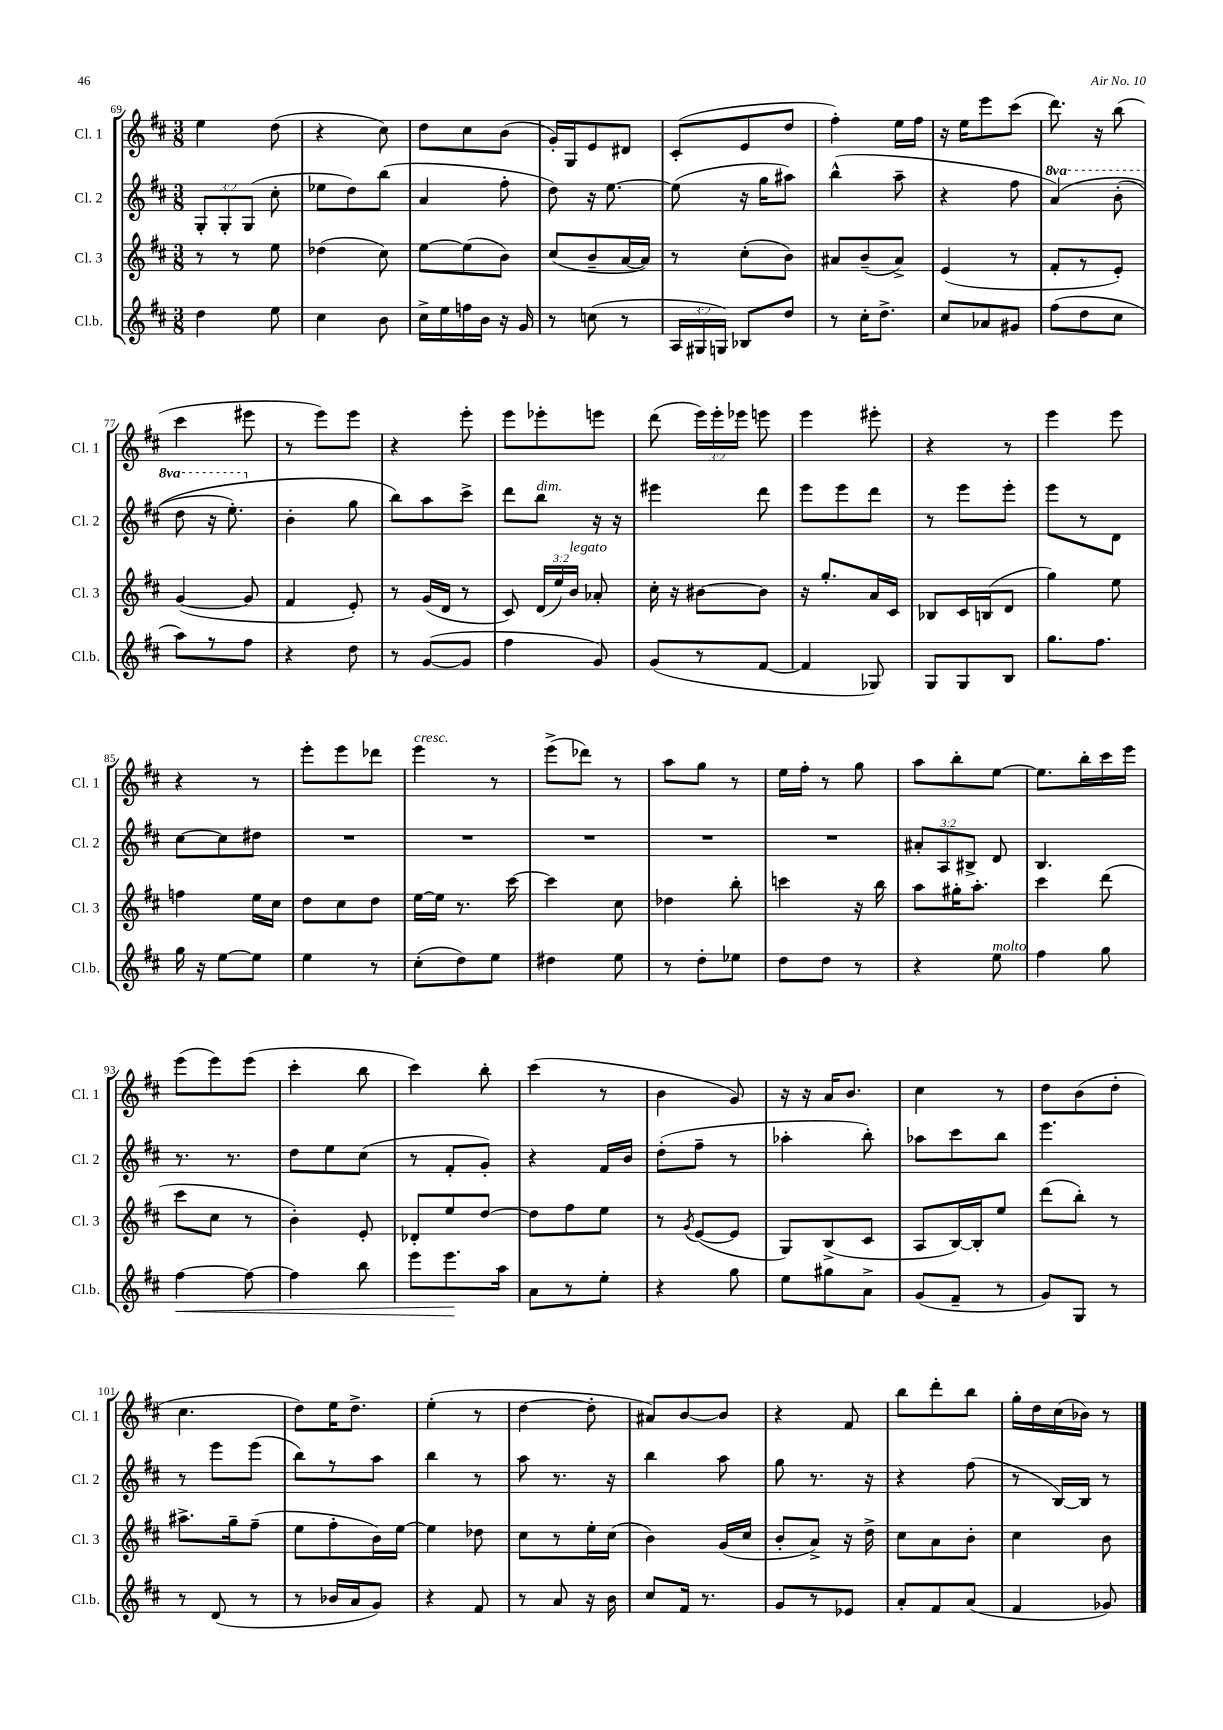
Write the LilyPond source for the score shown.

<<
\new StaffGroup <<
\new Staff = "s0" \with { instrumentName = "Cl. 1" shortInstrumentName = "Cl. 1" } {
    \clef treble \key d \major \numericTimeSignature \time 3/8 \override Staff.TupletNumber.text = #tuplet-number::calc-fraction-text
    \autoBeamOff e''4 d''8( |
    r4 cis''8) |
    d''8[ cis''8 b'8]( |
    g'16[-.) g16 e'8 dis'8] |
    cis'8[-.( e'8 d''8] |
    fis''4-.) e''16[ fis''16] |
    r16 e''16[ e'''8 cis'''8]( |
    d'''8.) r16 b''8( |
    cis'''4 eis'''8 |
    r8 e'''8[) e'''8] |
    r4 e'''8-. |
    e'''8[ ees'''8-. e'''8] |
    d'''8( \tuplet 3/2 { e'''16[) e'''16-. ees'''16] } e'''8 |
    e'''4 eis'''8-. |
    r4 r8 |
    e'''4 e'''8 |
    r4 r8 |
    e'''8[-. e'''8 des'''8] |
    e'''4^\markup { \italic "cresc." } r8 |
    e'''8[->( des'''8]) r8 |
    a''8[ g''8] r8 |
    e''16[ fis''16]-. r8 g''8 |
    a''8[ b''8-. e''8]~ |
    e''8.[ b''16-. cis'''16 e'''16] |
    e'''8[( e'''8) e'''8]( |
    cis'''4-. b''8 |
    cis'''4) b''8-. |
    cis'''4( r8 |
    b'4 g'8) |
    r16 r16 a'16[ b'8.] |
    cis''4 r8 |
    d''8[ b'8( d''8]-. |
    cis''4. |
    d''8[) e''16 d''8.]-> |
    e''4-.( r8 |
    d''4~ d''8-. |
    ais'8[) b'8~ b'8] |
    r4 fis'8 |
    b''8[ d'''8-. b''8] |
    g''16[-. d''16 cis''16( bes'16]) r8 \bar "|." |
}
\new Staff = "s1" \with { instrumentName = "Cl. 2" shortInstrumentName = "Cl. 2" } {
    \clef treble \key d \major \numericTimeSignature \time 3/8 \override Staff.TupletNumber.text = #tuplet-number::calc-fraction-text \set Staff.ottavationMarkups = #ottavation-simple-ordinals
    \autoBeamOff \tuplet 3/2 { g8[-. g8-. g8]( } cis''8-. |
    ees''8[ d''8) b''8]( |
    a'4 fis''8-. |
    d''8) r16 e''8.~ |
    e''8( r16 g''16[ ais''8]) |
    b''4-^( a''8-- |
    r4 fis''8 |
    \ottava #1 a''4)\( b''8-.( |
    d'''8 r16 e'''8.-.) \ottava #0 |
    b'4-. g''8 |
    b''8[\) a''8 cis'''8]-> |
    d'''8[ b''8]^\markup { \italic "dim." } r16 r16 |
    eis'''4 d'''8 |
    e'''8[ e'''8 d'''8] |
    r8 e'''8[ e'''8]-. |
    e'''8[ r8 d'8] |
    cis''8[~ cis''8 dis''8] |
    R4. |
    R4. |
    R4. |
    R4. |
    R4. |
    \tuplet 3/2 { ais'8[-. a8 bis8]-> } d'8 |
    b4. |
    r8. r8. |
    d''8[ e''8 cis''8]( |
    r8 fis'8[-. g'8]-.) |
    r4 fis'16[ b'16] |
    d''8[-.( fis''8]-- r8 |
    aes''4-. b''8-.) |
    aes''8[ cis'''8 b''8] |
    e'''4. |
    r8 e'''8[ e'''8]( |
    b''8[) r8 a''8] |
    b''4 r8 |
    a''8 r8. r16 |
    b''4 a''8 |
    g''8 r8. r16 |
    r4 fis''8( |
    r8 b16[~) b16] r8 \bar "|." |
}
\new Staff = "s2" \with { instrumentName = "Cl. 3" shortInstrumentName = "Cl. 3" } {
    \clef treble \key d \major \numericTimeSignature \time 3/8 \override Staff.TupletNumber.text = #tuplet-number::calc-fraction-text
    \autoBeamOff r8 r8 e''8 |
    des''4( cis''8) |
    e''8[~ e''8( b'8]) |
    cis''8[( b'8-- a'16~ a'16]) |
    r8 cis''8[-.( b'8]) |
    ais'8[ b'8--( ais'8]->) |
    e'4( r8 |
    fis'8[-. r8 e'8]-.) |
    g'4~( g'8 |
    fis'4 e'8-.) |
    r8 g'16[( d'16] r8 |
    cis'8) \tuplet 3/2 { d'16[( e''16) b'16]^\markup { \italic "legato" } } aes'8-. |
    cis''16-. r16 bis'8[~ bis'8] |
    r16 g''8.[-. a'16 cis'16] |
    bes8[ cis'16 b16( d'8] |
    g''4) e''8 |
    f''4 e''16[ cis''16] |
    d''8[ cis''8 d''8] |
    e''16[~ e''16] r8. cis'''16~ |
    cis'''4 cis''8 |
    des''4 b''8-. |
    c'''4 r16 b''16 |
    a''8[ gis''16-. a''8.]-. |
    cis'''4 d'''8( |
    cis'''8[ cis''8] r8 |
    b'4-.) e'8-. |
    des'8[-. e''8 d''8]~ |
    d''8[ fis''8 e''8] |
    r8 \acciaccatura { g'8 } e'8[~( e'8] |
    g8[) b8->( cis'8] |
    a8[ b16~) b16-. e''8] |
    d'''8[( b''8]-.) r8 |
    ais''8.[-> g''16-- fis''8]--( |
    e''8[ fis''8-. b'16) e''16]~ |
    e''4 des''8 |
    cis''8[ r8 e''16-. cis''16]( |
    b'4) g'16[( cis''16] |
    b'8[-. a'8]->) r16 d''16-> |
    cis''8[ a'8 b'8]-. |
    cis''4 b'8 \bar "|." |
}
\new Staff = "s3" \with { instrumentName = "Cl.b." shortInstrumentName = "Cl.b." } {
    \clef treble \key d \major \numericTimeSignature \time 3/8 \override Staff.TupletNumber.text = #tuplet-number::calc-fraction-text
    \autoBeamOff d''4 e''8 |
    cis''4 b'8 |
    cis''16[-> e''16 f''16 b'16] r16 g'16 |
    r8 c''8( r8 |
    \tuplet 3/2 { a16[ gis16 g16]) } bes8[ d''8] |
    r8 cis''16[-. d''8.]-> |
    cis''8[ aes'8 gis'8] |
    fis''8[( d''8 cis''8] |
    a''8[) r8 fis''8] |
    r4 d''8 |
    r8 g'8[~( g'8] |
    fis''4 g'8) |
    g'8[( r8 fis'8]~ |
    fis'4 ges8) |
    g8[ g8 b8] |
    g''8.[ fis''8.] |
    g''16 r16 e''8[~ e''8] |
    e''4 r8 |
    cis''8[-.( d''8) e''8] |
    dis''4 e''8 |
    r8 d''8[-. ees''8] |
    d''8[ d''8] r8 |
    r4 e''8^\markup { \italic "molto" } |
    fis''4 g''8 |
    fis''4~\< fis''8~ |
    fis''4 b''8 |
    e'''8[ e'''8.\! a''16] |
    a'8[ r8 e''8]-. |
    r4 g''8 |
    e''8[ gis''8 a'8]-> |
    g'8[( fis'8]-- r8 |
    g'8[) g8] r8 |
    r8 d'8( r8 |
    r8 bes'16[ a'16 g'8]) |
    r4 fis'8 |
    r8 a'8 r16 b'16 |
    cis''8[ fis'16] r8. |
    g'8[ r8 ees'8] |
    a'8[-. fis'8 a'8]( |
    fis'4 ges'8) \bar "|." |
}
>>
>>
\layout { \context { \Score currentBarNumber = #69 } }
